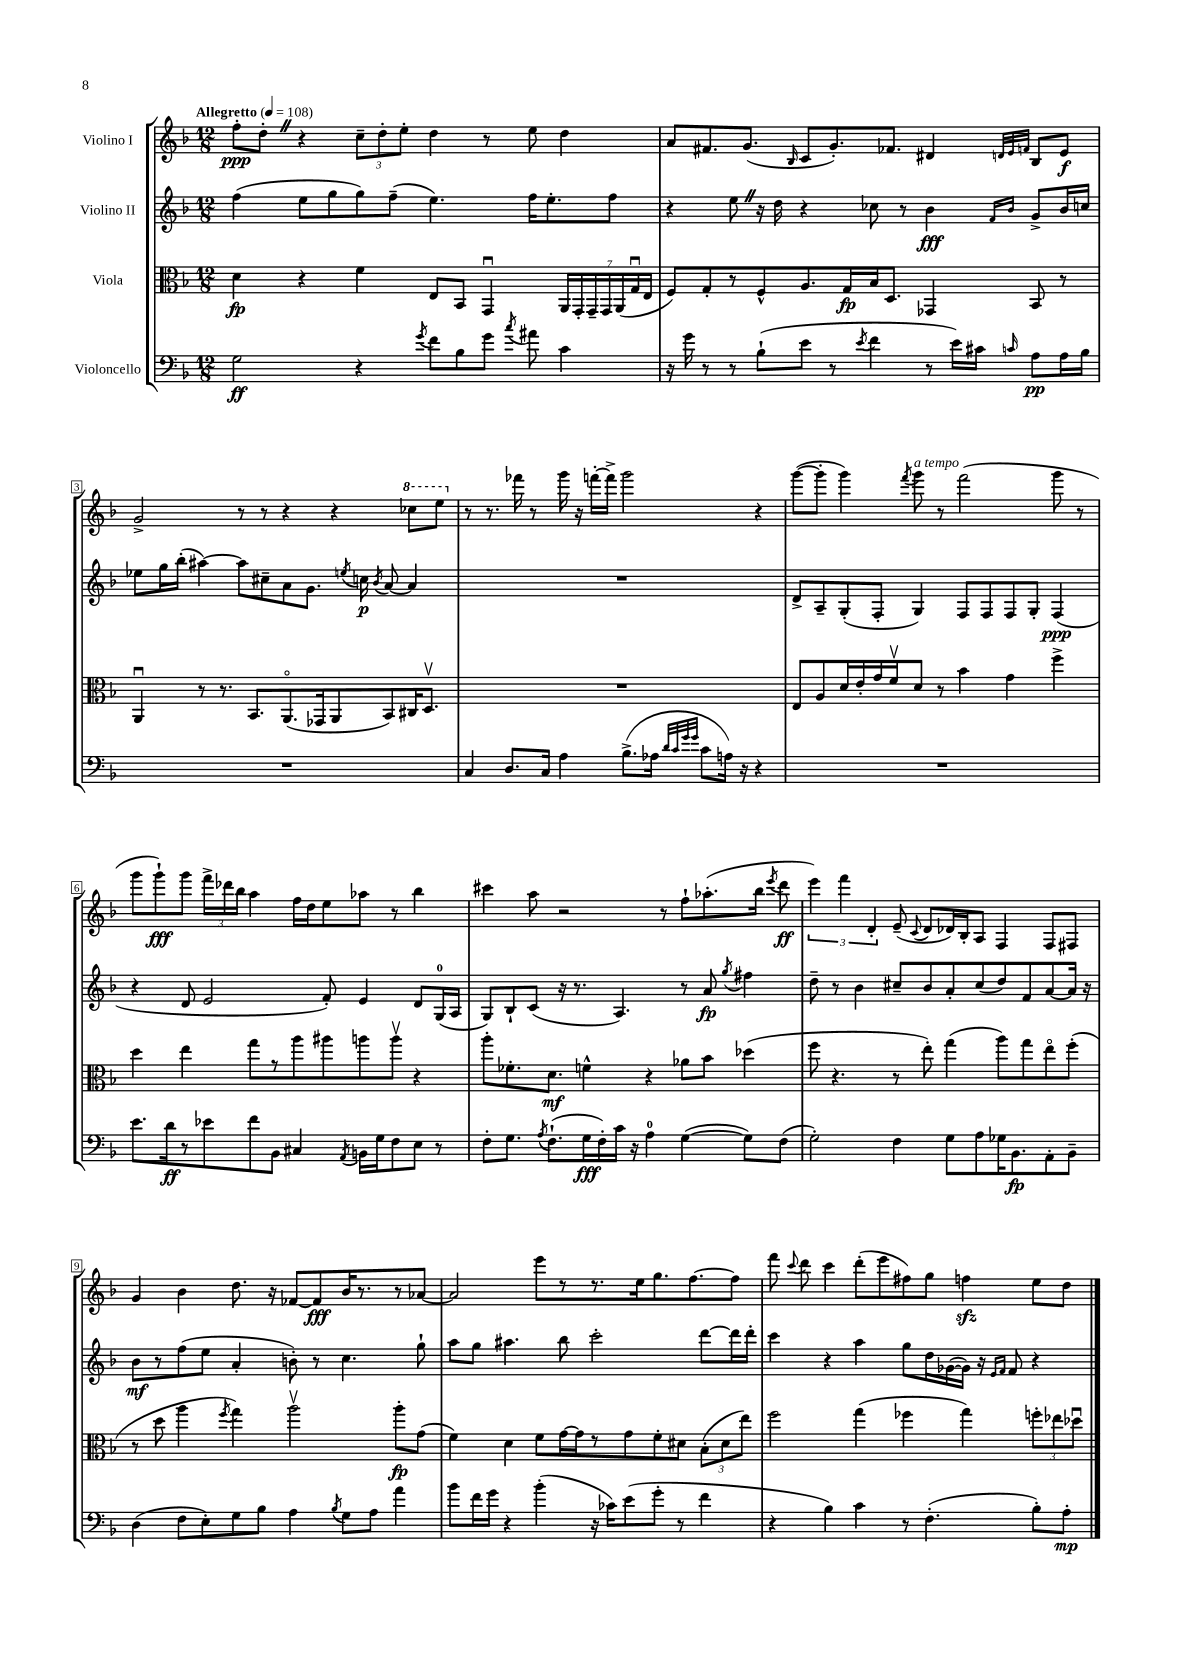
<<
\new StaffGroup <<
\new Staff = "s0" \with { instrumentName = "Violino I" } {
    \clef treble \key f \major \numericTimeSignature \time 12/8 \tempo "Allegretto" 4 = 108
    \autoBeamOff f''8[-.\ppp d''8]-. \once \override BreathingSign.text = \markup { \musicglyph "scripts.caesura.straight" } \breathe r4 \tuplet 3/2 { c''8[-- d''8-. e''8]-. } d''4 r8 e''8 d''4 |
    a'8[ fis'8. g'8.]( \grace { bes16 } c'8[ g'8.-.) fes'8.] dis'4 \grace { d'32[ e'32 f'32] } bes8[ e'8]\f |
    g'2-> r8 r8 r4 r4 \ottava #1 ces'''8[ e'''8] \ottava #0 |
    r8 r8. fes'''16 r8 g'''16 r16 f'''16[~-. f'''16]-> g'''2 r4 |
    g'''8[~( g'''8]-. g'''4) \acciaccatura { f'''8 } g'''8^\markup { \italic "a tempo" } r8 f'''2( g'''8 r8 |
    g'''8[ g'''8-!\fff) g'''8] \tuplet 3/2 { f'''16[-> des'''16 bes''16] } a''4 f''16[ d''16 e''8 aes''8] r8 bes''4 |
    cis'''4 a''8 r2 r8 f''8[-! aes''8.-.( bes''16] \acciaccatura { e'''8 } d'''8\ff |
    \tuplet 3/2 { e'''4) f'''4 d'4-. } e'8--( \appoggiatura { c'8 } d'8[ des'16) bes16-. a8] f4 f8[ fis8] |
    g'4 bes'4 d''8. r16 fes'8[~ fes'8\fff bes'16 r8. r8 aes'8]~ |
    aes'2 e'''8[ r8 r8. e''16 g''8. f''8.~ f''8] |
    f'''8 \appoggiatura { c'''8 } d'''8 c'''4 d'''8[-.( e'''8 fis''8) g''8] f''4\sfz e''8[ d''8] \bar "|." |
}
\new Staff = "s1" \with { instrumentName = "Violino II" } {
    \clef treble \key f \major \numericTimeSignature \time 12/8
    \autoBeamOff f''4( e''8[ g''8 g''8) f''8]--( e''4.) f''16[ e''8.-. f''8] |
    r4 e''8 \once \override BreathingSign.text = \markup { \musicglyph "scripts.caesura.straight" } \breathe r16 d''16 r4 ces''8 r8 bes'4\fff \grace { f'16[ bes'16] } g'8[-> bes'16 c''16] |
    ees''8[ g''16 bes''16]-.( ais''4~) ais''8[ cis''8-- a'8 g'8.] \acciaccatura { e''8 } c''16\p \acciaccatura { bes'8 } a'8~ a'4 |
    R1. |
    d'8[-> a8-- g8-.( f8]-. g4) f8[ f8 f8 g8]-. f4\ppp( |
    r4 d'8 e'2 f'8-.) e'4 d'8[ g16-0( a16] |
    g8[) bes8-! c'8]( r16 r8. a4.) r8 a'8\fp \acciaccatura { g''8 } fis''4 |
    d''8-- r8 bes'4 cis''8[-- bes'8 a'8-. cis''8( d''8) f'8 a'8~ a'16] r16 |
    bes'8[\mf r8 f''8( e''8] a'4-. b'8-.) r8 c''4. g''8-! |
    a''8[ g''8] ais''4. bes''8 c'''2-. d'''8[~ d'''16 d'''16]-. |
    c'''4 r4 a''4 g''8[ d''16 ges'16~( ges'16]) r16 \grace { e'16[ f'16] } f'8 r4 \bar "|." |
}
\new Staff = "s2" \with { instrumentName = "Viola" } {
    \clef alto \key f \major \numericTimeSignature \time 12/8
    \autoBeamOff d'4\fp r4 f'4 e8[ bes,8] g,4\downbow \tuplet 7/4 { a,16[ g,16-. g,16-- g,16 a,16( g16\downbow e16] } |
    f8[) g8-. r8 f8-^ a8. g16\fp bes16 d8.] ges,4 bes,8 r8 |
    a,4\downbow r8 r8. bes,8.[ a,8.\flageolet( ges,16 a,8 bes,8) cis16 d8.]\upbow |
    R1. |
    e8[ a8 d'16 e'16-. g'16 f'16\upbow d'8] r8 bes'4 g'4 f''4-> |
    d''4 e''4 g''8[ r8 a''8 ais''8 a''8 a''8]\upbow r4 |
    a''8[-. fes'8.-. d'8.]\mf f'4-^ r4 aes'8[ bes'8] des''4( |
    f''8 r4. r8 e''8-.) g''4( a''8[) g''8 e''8\flageolet f''8]-.( |
    r8 d''8 a''4 \acciaccatura { f''8 } g''4) a''2\upbow a''8[-.\fp g'8]( |
    f'4) d'4 f'8[ g'16~ g'16 r8 g'8 f'8-. dis'8] \tuplet 3/2 { bes8[-.( dis'8 e''8]) } |
    f''2 g''4( fes''4 g''4) \tuplet 3/2 { f''8[-. ees''8 des''8]\downbow } \bar "|." |
}
\new Staff = "s3" \with { instrumentName = "Violoncello" } {
    \clef bass \key f \major \numericTimeSignature \time 12/8
    \autoBeamOff g2\ff r4 \acciaccatura { g'8 } f'8[ bes8 g'8] \acciaccatura { c''8 } ais'8 c'4 |
    r16 g'16 r8 r8 bes8[-!( e'8] r8 \acciaccatura { e'8 } f'4 r8 e'16[) cis'16] \grace { c'16 } a8[\pp a16 bes16] |
    R1. |
    c4 d8.[ c16] a4 bes8.[->( aes16] \grace { d'32[ c'32 g'32 g'32] } c'8[ a16]) r16 r4 |
    R1. |
    e'8.[ d'16\ff r8 ees'8 f'8 bes,8] cis4 \acciaccatura { a,8 } b,16[ g16 f8 e8] r8 |
    f8[-. g8.] \acciaccatura { a8 } f8.[-!( g16\fff f16-.) c'16] r16 a4-0 g4~( g8[) f8]( |
    g2-.) f4 g8[ a8 ges16 bes,8.\fp a,8-. bes,8]-- |
    d4( f8[ e8-.) g8 bes8] a4 \acciaccatura { bes8 } g8[ a8] a'4 |
    bes'8[ f'16 g'16] r4 bes'4-.( r16 ces'16[) e'8( g'8]-. r8 f'4 |
    r4 bes4) c'4 r8 f4.-.( bes8[-.) a8]-.\mp \bar "|." |
}
>>
>>
\layout { \context { \Score \override BarNumber.stencil = #(make-stencil-boxer 0.1 0.3 ly:text-interface::print) } }
